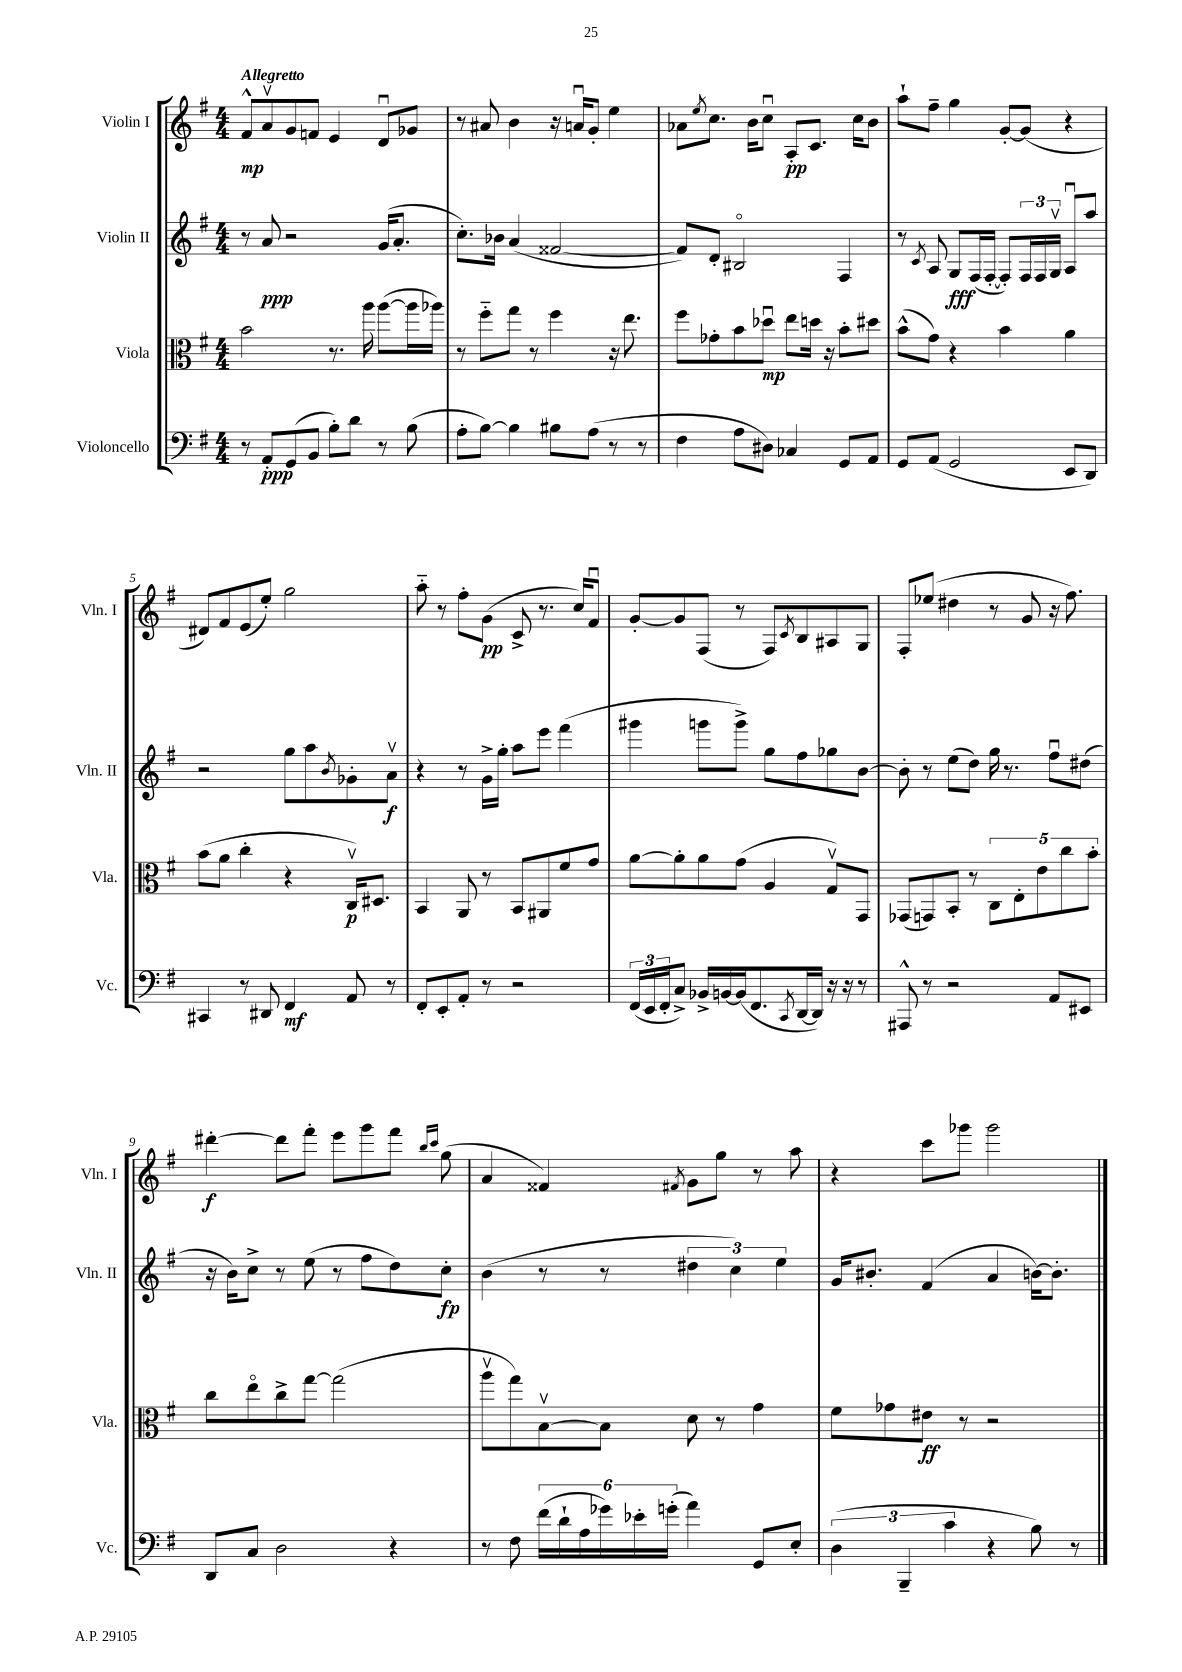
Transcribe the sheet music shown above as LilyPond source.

<<
\new StaffGroup <<
\new Staff = "s0" \with { instrumentName = "Violin I" shortInstrumentName = "Vln. I" } {
    \clef treble \key g \major \numericTimeSignature \time 4/4 \tempo "Allegretto"
    fis'8-^\mp a'8\upbow g'8 f'8 e'4 d'8\downbow ges'8 |
    r8 ais'8 b'4 r16 a'16\downbow g'8-. e''4 |
    aes'8 \acciaccatura { e''8 } c''8. b'16 c''8\downbow a8-.\pp c'8. c''16 b'8 |
    a''8-! fis''8-- g''4 g'8~-. g'8( r4 |
    dis'8) fis'8 e'8( e''8-.) g''2 |
    a''8-_ r8 fis''8-. g'8\pp( c'8-> r8. c''16) fis'8\downbow |
    g'8~-. g'8 fis8( r8 fis8) \acciaccatura { c'8 } b8 ais8 g8 |
    fis8-. ees''8( dis''4 r8 g'8 r16 fis''8.) |
    dis'''4~-.\f dis'''8 fis'''8-. e'''8 g'''8 fis'''8 \grace { b''16 c'''16 } g''8( |
    a'4 fisis'4) \acciaccatura { fis'8 } g'8 g''8 r8 a''8 |
    r4 c'''8 ges'''8 ges'''2 \bar "|." |
}
\new Staff = "s1" \with { instrumentName = "Violin II" shortInstrumentName = "Vln. II" } {
    \clef treble \key g \major \numericTimeSignature \time 4/4
    r8 a'8\ppp r2 g'16( a'8.-. |
    c''8.-.) bes'16 a'4( fisis'2~ |
    fisis'8) d'8-. bis2\flageolet fis4 |
    r8 \acciaccatura { c'8 } a8 g8\fff fis16( fis16~-. fis8-.) \tuplet 3/2 { fis16 fis16 g16\upbow } a8\downbow a''8 |
    r2 g''8 a''8 \acciaccatura { b'8 } ges'8-. a'8\upbow\f |
    r4 r8 g'16-> g''16-. a''8 e'''8 fis'''4( |
    gis'''4 g'''8 g'''8->) g''8 fis''8 ges''8 b'8~ |
    b'8-. r8 e''8( d''8) g''16 r8. fis''8\downbow dis''8( |
    r16 b'16) c''8-> r8 e''8( r8 fis''8 d''8) c''8-.\fp |
    b'4( r8 r8 \tuplet 3/2 { dis''4 c''4) e''4 } |
    g'16 bis'8.-. fis'4( a'4 b'16~) b'8.-. \bar "|." |
}
\new Staff = "s2" \with { instrumentName = "Viola" shortInstrumentName = "Vla." } {
    \clef alto \key g \major \numericTimeSignature \time 4/4
    b'2 r8. a''16 a''8~( a''16 aes''16) |
    r8 fis''8-_ g''8 r8 fis''4 r16 e''8. |
    fis''8 ges'8-. b'8 des''8\downbow\mp e''8 d''16 r16 b'8-. dis''8 |
    b'8-^( g'8) r4 b'4 a'4 |
    b'8( a'8 c''4-. r4 c16\upbow\p) dis8. |
    b,4 a,8 r8 b,8 ais,8 fis'8 g'8 |
    a'8~ a'8-. a'8 g'8( a4 g8\upbow) g,8 |
    ges,8( g,8) b,8-. r8 \tuplet 5/4 { c8 e8-. e'8 c''8 b'8-. } |
    c''8 e''8\flageolet c''8-> g''8~ g''2( |
    a''8\upbow g''8) b8~\upbow b8 d'8 r8 g'4 |
    fis'8 ges'8 eis'8\ff r8 r2 \bar "|." |
}
\new Staff = "s3" \with { instrumentName = "Violoncello" shortInstrumentName = "Vc." } {
    \clef bass \key g \major \numericTimeSignature \time 4/4
    r8 a,8-.\ppp g,8( b,8 b8-.) d'8 r8 b8( |
    a8-. b8~) b4 bis8 a8( r8 r8 |
    fis4 a8 dis8) ces4 g,8 a,8 |
    g,8 a,8( g,2 e,8 d,8) |
    cis,4 r8 dis,8 fis,4\mf a,8 r8 |
    fis,8-. e,8-. a,8-. r8 r2 |
    \tuplet 3/2 { fis,16( e,16 fis,16-. } c8->) bes,16-> b,16~ b,16( fis,8. \acciaccatura { c,8 } d,16~ d,16) r16 r16 r8 |
    ais,,8-^ r8 r2 a,8 eis,8 |
    d,8 c8 d2 r4 |
    r8 fis8 \tuplet 6/4 { fis'16( d'16-! a16 ges'16) ees'16-. g'16-.( } a'4) g,8 e8-. |
    \tuplet 3/2 { d4( b,,4-- c'4 } r4 b8) r8 \bar "|." |
}
>>
>>
